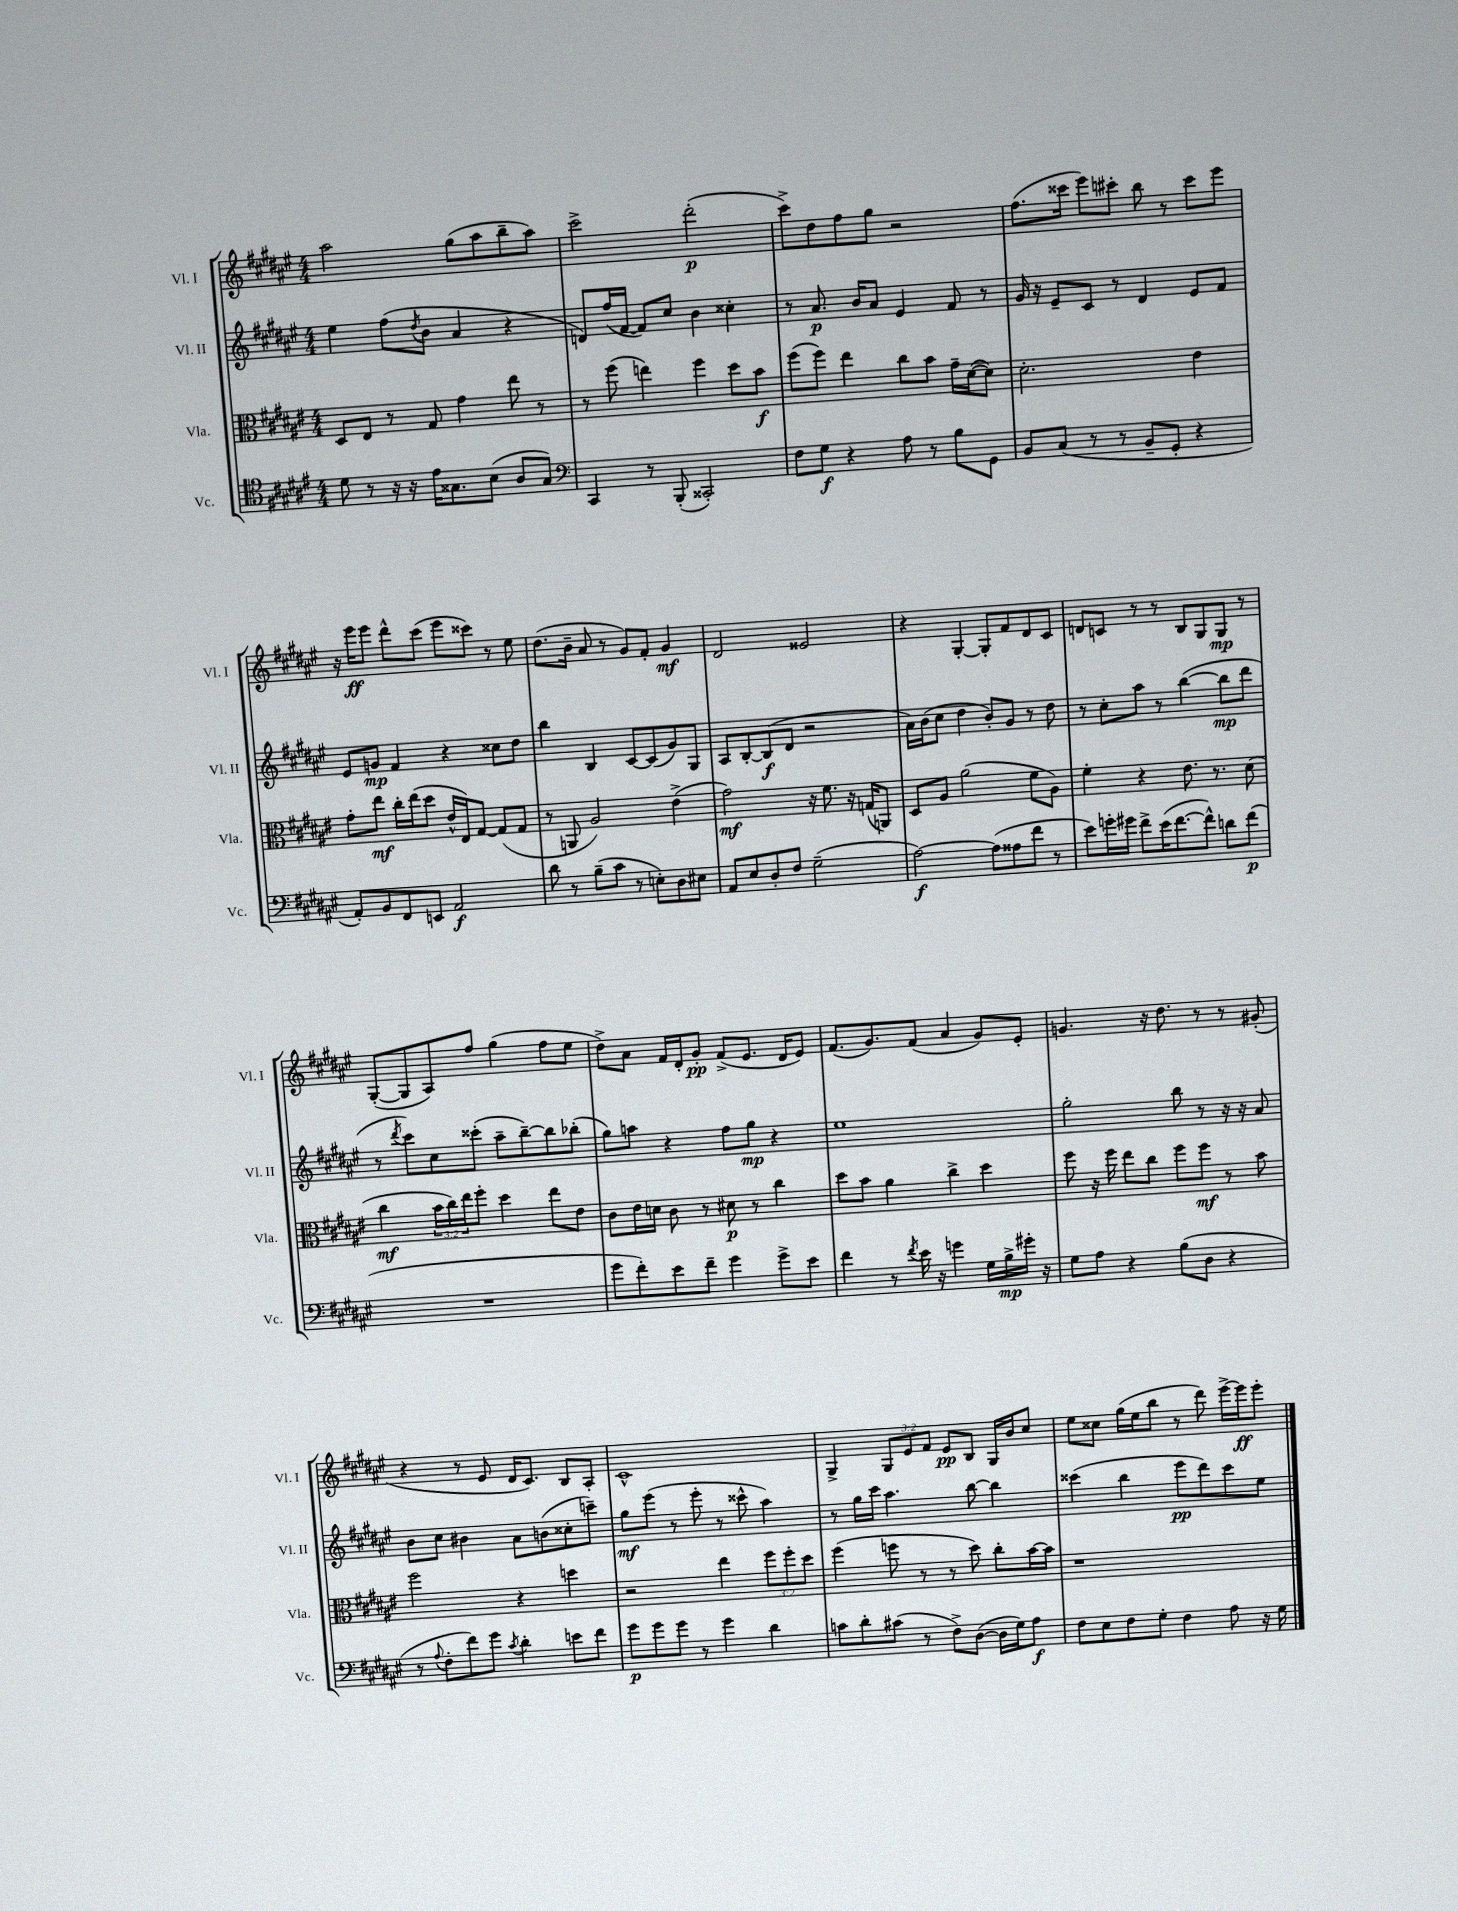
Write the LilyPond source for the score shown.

<<
\new StaffGroup <<
\new Staff = "s0" \with { instrumentName = "Vl. I" shortInstrumentName = "Vl. I" } {
    \clef treble \key fis \major \numericTimeSignature \time 4/4 \override Staff.TupletNumber.text = #tuplet-number::calc-fraction-text
    ais''2 gis''8( ais''8 b''8-- ais''8) |
    cis'''2-> dis'''2-.\p( |
    cis'''8->) dis''8 fis''8 gis''8 r2 |
    fis''8.( cisis'''16 eis'''8) cis'''8-. b''8 r8 cis'''8 eis'''8 |
    r16 eis'''16\ff eis'''8 dis'''8-^ cis'''8( eis'''8 cisis'''8) r8 eis''8 |
    dis''8.( b'16-- ais'8 r8 gis'8) fis'8-. gis'4\mf |
    dis'2 eisis'2 |
    r4 gis4~-. gis8-. fis'8 dis'8 cis'8 |
    d'8 c'8 r8 r8 b8 gis8 gis8\mp r8 |
    gis8~-.( gis8 ais8) fis''8 gis''4( fis''8 eis''8 |
    dis''8->) ais'8 fis'16 dis'16-. gis'8-.\pp fis'8->( eis'8. dis'16 eis'8) |
    fis'8.( gis'8.) fis'8( ais'4 gis'8) eis'8-. |
    g'4. r16 dis''8. r8 r8 gis'8-.( |
    r4 r8 eis'8 dis'16 cis'8.) b8 ais8-. |
    cis'1-^ |
    gis4-> \tuplet 3/2 { gis8 eis'8 fis'8 } eis'8\pp b8 gis16 b'16 cis''8 |
    eis''8 cisis''8 gis''16( eis''16 b''8 r8 dis'''8) eis'''16~-> eis'''16\ff eis'''8-. \bar "|." |
}
\new Staff = "s1" \with { instrumentName = "Vl. II" shortInstrumentName = "Vl. II" } {
    \clef treble \key fis \major \numericTimeSignature \time 4/4
    eis''4 fis''8( \acciaccatura { dis''8 } b'8 ais'4 r4 |
    d'8) fis''16( fis'16~ fis'8) cis''8 b'4 cisis''4-. |
    r8 ais'8.\p b'16 ais'8 eis'4 fis'8 r8 |
    gis'16 r16 eis'8-- cis'8 r8 dis'4 eis'8 fis'8 |
    eis'8 g'8\mp fis'4 r4 cisis''8 dis''8 |
    b''4 b4 cis'8~ cis'8( gis'8) gis8 |
    ais8 b8~-. b8\f( dis'8 r2 |
    ais'16) b'16( cis''8 dis''4 b'8-.) gis'8 r8 dis''8 |
    r8 cis''8-. ais''8 r8 b''4~( b''8\mp dis'''8 |
    r8 \acciaccatura { dis'''8 } cis'''8) cis''8 cisis'''8-.( ais''8-- b''8~--) b''8 bes''8-.( |
    gis''8) a''8 r4 fis''8 gis''8\mp r4 |
    eis''1 |
    gis''2-. b''8 r8 r16 r16 ais'8 |
    b'8 cis''8 bis'4 ais'8 b'8( cisis''8-. c'''8--) |
    gis''8\mf eis'''8( r8 eis'''8-. r8 cisis'''8-^ ais''4) |
    r8 gis''16 cis'''16 ais''4. b''8~ b''4 |
    cisis'''4( b''4 eis'''8\pp dis'''8) cisis'''8 eis''8 \bar "|." |
}
\new Staff = "s2" \with { instrumentName = "Vla." shortInstrumentName = "Vla." } {
    \clef alto \key fis \major \numericTimeSignature \time 4/4 \override Staff.TupletNumber.text = #tuplet-number::calc-fraction-text
    dis8 eis8 r8 gis8 gis'4 eis''8 r8 |
    r8 fis''8( e''4) fis''4 dis''8 b'8\f |
    fis''8( fis''8) eis''4 cis''8 b'8 gis'16-- dis'16~( dis'8) |
    dis'2.-. eis'4 |
    gis'8-. eis''8\mf cis''16-. eis''16( dis''8 eis'16-^ eis16) gis8~ gis8( gis8 |
    r8 a,8 ais2) eis'4->( |
    gis'2\mf) r16 fis'8. r16 g16( a,8) |
    dis8 ais8 ais'2( fis'8 ais8) |
    fis'4-. r4 eis'8. r8. dis'8( |
    cis''4\mf \tuplet 3/2 { b'16 cis''16) eis''16 } fis''8-. dis''4 eis''8 eis'8 |
    cis'8 eis'16 d'16 cis'8 r8 dis'8\p r8 cis''4 |
    dis''8 b'8 ais'4 cis''4-> dis''4 |
    fis''8 r16 fis''16 eis''8 cis''8 fis''8 fis''8\mf r8 b'8 |
    fis''2 r4 d''4 |
    r2 eis''4 \tuplet 3/2 { fis''8 fis''8-. dis''8 } |
    fis''4( f''8 r8 r8 dis''8) cis''8-. b'16~ b'16 |
    r1 \bar "|." |
}
\new Staff = "s3" \with { instrumentName = "Vc." shortInstrumentName = "Vc." } {
    \clef tenor \key fis \major \numericTimeSignature \time 4/4
    dis'8 r8 r16 r16 eis'16 gisis8. b8( ais8 gisis8) |
    \clef bass cis,4 r8 b,,8-.( cisis,2-.) |
    fis8 gis8\f r4 ais8 r8 b8 gis,8 |
    b,8 cis8( r8 r8 b,8-- gis,8-. r4 |
    ais,8-.) b,8 fis,8 e,8 ais,2\f |
    dis'8 r8 b8--( cis'8 r8 e8-.) dis8 eis8 |
    ais,8 eis8 dis8-. fis8 gis2--( |
    ais2~\f) ais8( aisis8 fis'8 r8 |
    eis'8) g'16-. gis'16 fis'8-> eis'16( fis'8.~ fis'8-^) d'8 fis'8\p( |
    R1 |
    gis'8 fis'8-.) eis'8 fis'8-- gis'4 gis'8-> eis'8 |
    fis'4 r8 \acciaccatura { fis'8 } eis'16 r16 g'4 gis16 b16->\mp gis'16-. r16 |
    gis8 ais8 r4 b8( dis8 r4 |
    r8 \appoggiatura { ais8 } fis8-. fis'8) gis'8 \acciaccatura { cis'8 } dis'4-. e'8 fis'8 |
    gis'8\p gis'8 gis'8 r8 gis'4 dis'4 |
    c'8 dis'8-. cis'8( r8 fis8->) dis8~( dis16 gis16) ais8\f |
    fis8 eis8 fis8 gis8-. fis4 ais8 r16 gis16 \bar "|." |
}
>>
>>
\layout { \context { \Score \remove "Bar_number_engraver" } }
